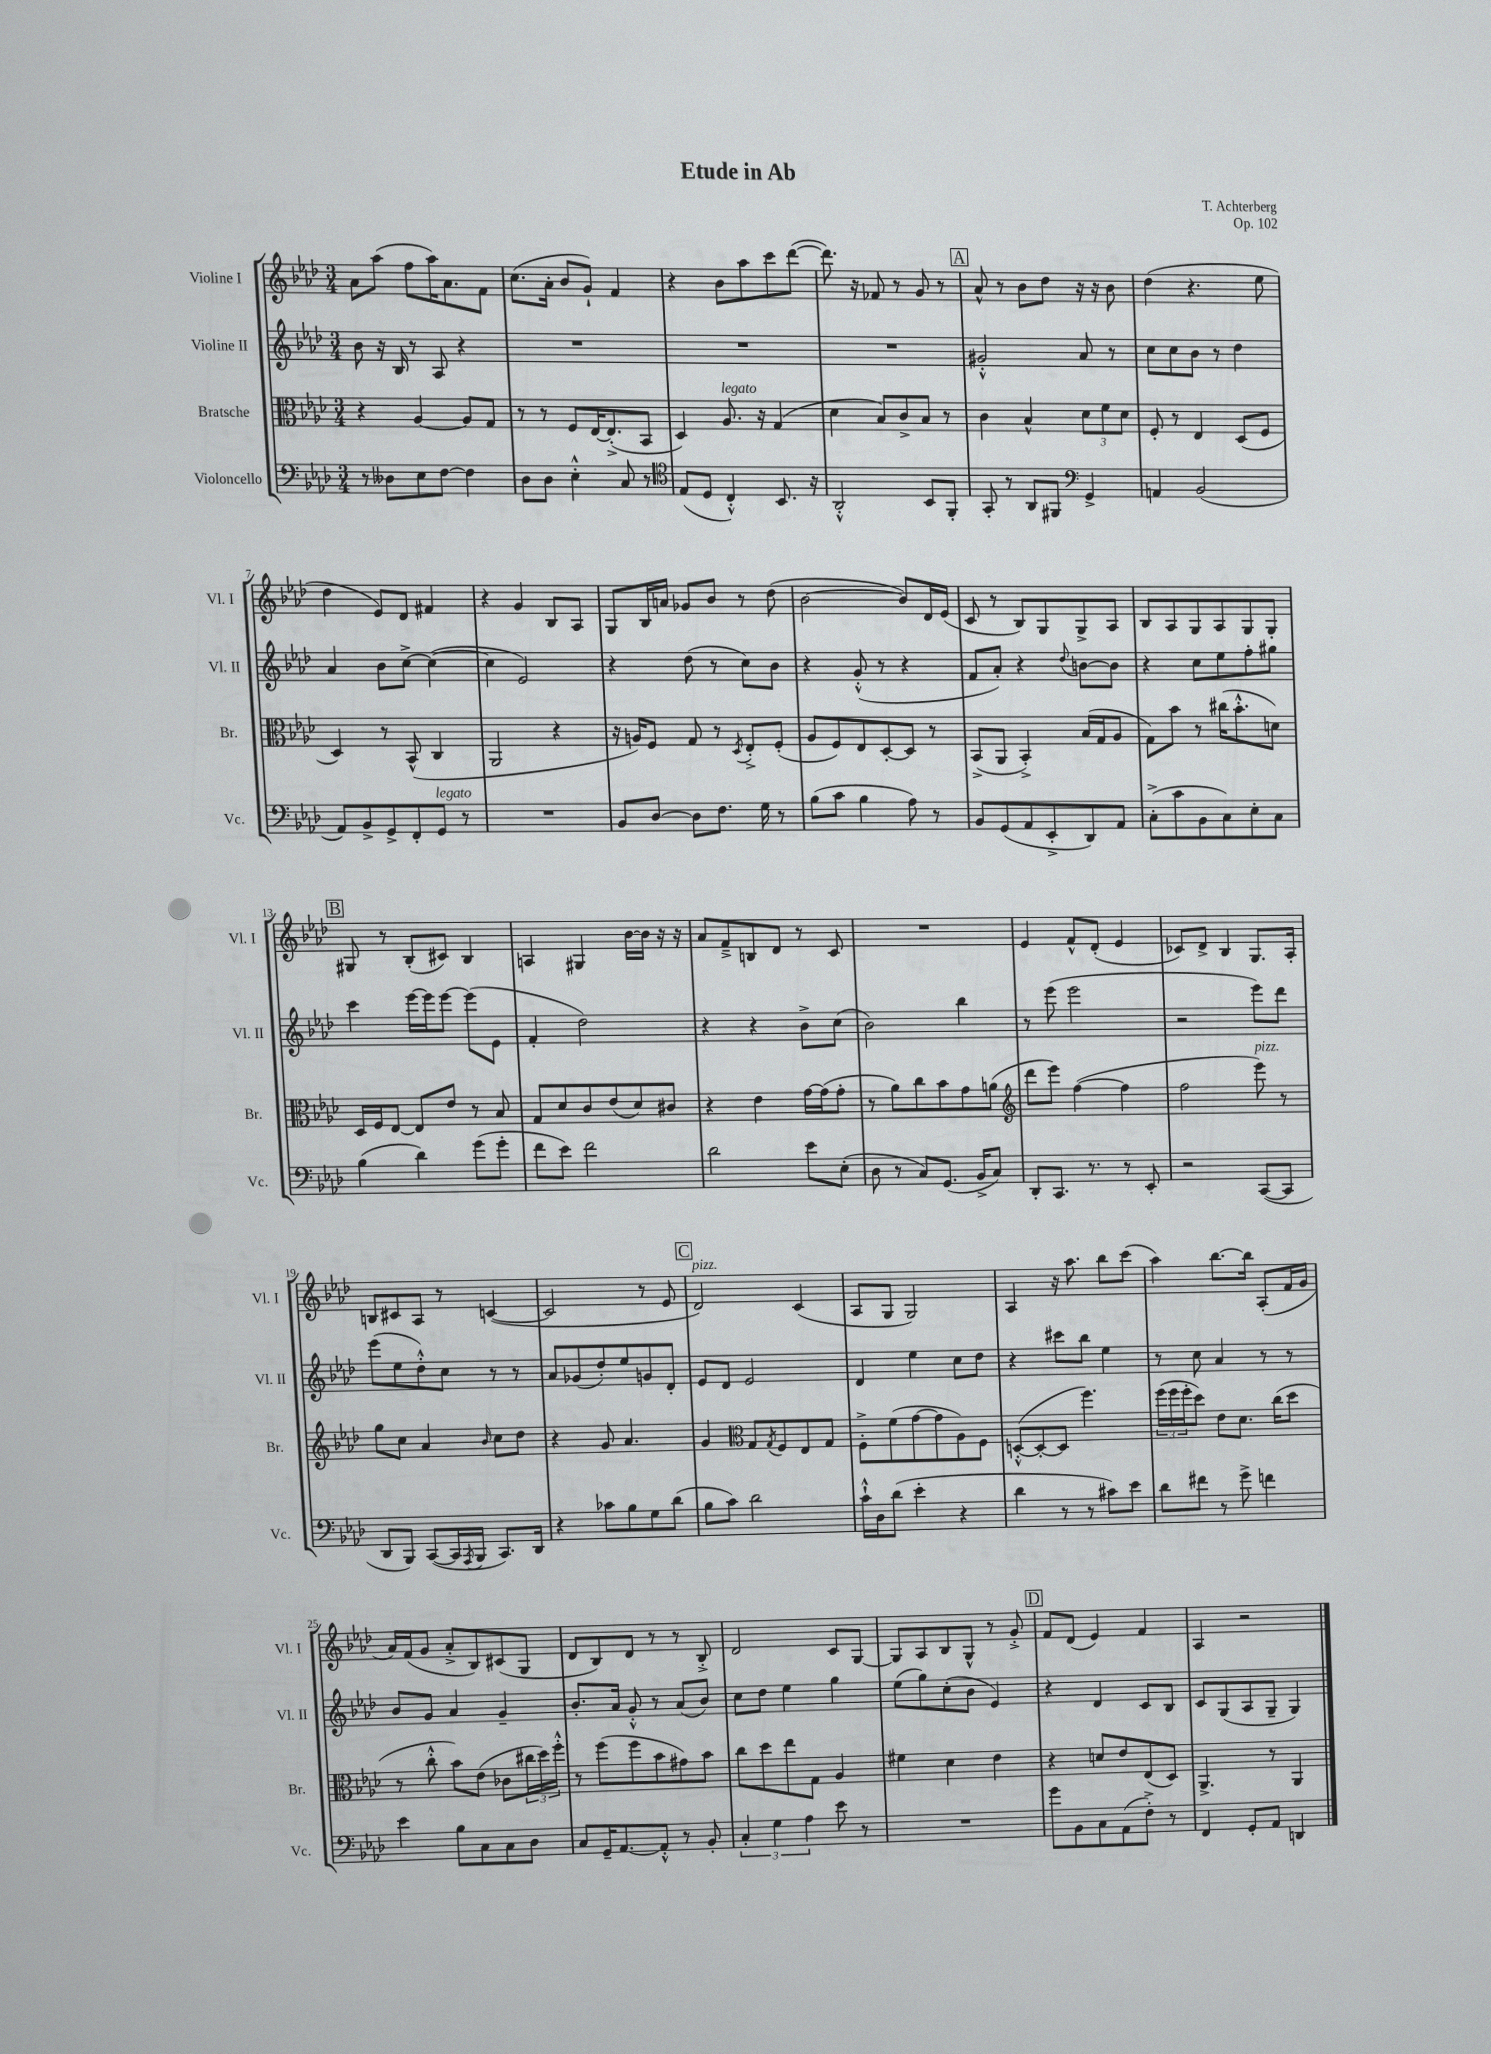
\header { title = "Etude in Ab" composer = "T. Achterberg" opus = "Op. 102" }
<<
\new StaffGroup <<
\new Staff = "s0" \with { instrumentName = "Violine I" shortInstrumentName = "Vl. I" } {
    \clef treble \key aes \major \numericTimeSignature \time 3/4
    aes'8 aes''8( f''8 aes''16) aes'8. f'8 |
    c''8.( aes'16-. bes'8 g'8-!) f'4 |
    r4 bes'8 aes''8 c'''8 des'''8~( |
    des'''8.) r16 fes'8 r8 g'8 r8 |
    \mark \markup { \box "A" } aes'8-^ r8 bes'8 des''8 r16 r16 bes'8 |
    des''4( r4. ees''8 |
    des''4 ees'8) des'8 fis'4 |
    r4 g'4 bes8 aes8 |
    g8 bes16 a'16 ges'8 bes'8 r8 des''8( |
    bes'2~ bes'8) des'16 ees'16( |
    c'8 r8 bes8) g8 g8-> aes8 |
    bes8 aes8 g8 aes8 g8 g8-. |
    \mark \markup { \box "B" } gis8 r8 bes8-.( cis'8) bes4 |
    a4 gis4 bes'16~ bes'16 r16 r16 |
    aes'8 f'8---> b8 des'8 r8 c'8 |
    R2. |
    ees'4 f'8-^ des'8-.( ees'4 |
    ces'8) des'8-> bes4 g8. aes16-. |
    b8 cis'8 aes8 r8 c'4~( |
    c'2 r8 ees'8 |
    \mark \markup { \box "C" } des'2^\markup { \italic "pizz." }) c'4( |
    aes8 g8 g2) |
    aes4 r16 aes''8. bes''8 c'''8( |
    aes''4) bes''8.~ bes''16 aes8-.( f'16 g'16 |
    aes'16) f'16( g'8 aes'8-.-> bes8) cis'8( g8 |
    des'8 bes8) des'8 r8 r8 bes8-.-> |
    des'2 c'8 g8~ |
    g8 aes8 bes8 g8-^ r8 g'8-.-> |
    \mark \markup { \box "D" } f'8 des'8( ees'4) f'4 |
    aes4 r2 \bar "|." |
}
\new Staff = "s1" \with { instrumentName = "Violine II" shortInstrumentName = "Vl. II" } {
    \clef treble \key aes \major \numericTimeSignature \time 3/4
    bes'8 r16 bes16 r8 aes8 r4 |
    R2. |
    R2. |
    R2. |
    \mark \markup { \box "A" } gis'2-.-^ aes'8 r8 |
    c''8 c''8 bes'8 r8 des''4 |
    aes'4 bes'8 c''8~-> c''4~( |
    c''4 ees'2) |
    r4 des''8( r8 c''8) bes'8 |
    r4 g'8-.-^( r8 r4 |
    f'8 aes'8-.) r4 \appoggiatura { des''8 } b'8~ b'8 |
    r4 c''8 ees''8 f''8-. gis''8 |
    \mark \markup { \box "B" } c'''4 ees'''16~ ees'''16 ees'''8~ ees'''8( ees'8 |
    f'4-. des''2) |
    r4 r4 bes'8-> c''8( |
    bes'2) bes''4 |
    r8 ees'''8( ees'''2 |
    r2 ees'''8) des'''8 |
    ees'''8( ees''8 des''8-.-^) c''8 r8 r8 |
    aes'8 ges'8( des''8-.) ees''8 g'8 des'8-. |
    \mark \markup { \box "C" } ees'8 des'8 ees'2 |
    des'4 ees''4 c''8 des''8 |
    r4 cis'''8 bes''8 ees''4 |
    r8 c''8 aes'4 r8 r8 |
    bes'8 g'8 aes'4 g'4-- |
    bes'8.-. aes'16 g'8-.-^ r8 aes'8( bes'8) |
    c''8 des''8 ees''4 g''4 |
    ees''8( g''8) c''8-.( bes'8 ees'4) |
    \mark \markup { \box "D" } r4 des'4 c'8 bes8 |
    c'8 g8( aes8 g8-- g4) \bar "|." |
}
\new Staff = "s2" \with { instrumentName = "Bratsche" shortInstrumentName = "Br." } {
    \clef alto \key aes \major \numericTimeSignature \time 3/4
    r4 aes4~ aes8 g8 |
    r8 r8 f8 ees16~ ees8.-.->( bes,8 |
    des4) aes8.^\markup { \italic "legato" } r16 g4( |
    des'4 bes8) c'8-> bes8 r8 |
    \mark \markup { \box "A" } c'4 bes4-^ \tuplet 3/2 { des'8 f'8 des'8 } |
    f8-. r8 ees4 des8( f8 |
    des4) r8 bes,8-^( c4 |
    aes,2 r4 |
    r16 a16) f8 g8 r8 \acciaccatura { des8 } ees8-.-> f8-.( |
    aes8 f8) ees8 des8~-. des8 r8 |
    bes,8->( aes,8 bes,4-.->) bes16( g16 aes8 |
    g8) bes'8 r8 cis''16( bes'8.-.-^ d'8) |
    \mark \markup { \box "B" } des16 f16 ees8~ ees8 ees'8 r8 bes8 |
    g8 des'8 c'8 ees'8( des'8) cis'8 |
    r4 ees'4 g'16~ g'16( g'8-. |
    r8 aes'8) c''8 bes'8 g'8 a'8( |
    \clef treble des'''8 ees'''8) f''4~( f''4 |
    f''2 ees'''8^\markup { \italic "pizz." }) r8 |
    g''8 c''8 aes'4 \grace { bes'16 } c''8 des''8 |
    r4 g'8 aes'4. |
    \mark \markup { \box "C" } g'4 \clef alto g8 \acciaccatura { g8 } f8 ees8 g8 |
    f8-.-> f'8( g'8~ g'8 aes8) f8 |
    d8~-.-^( d8~-. d8 f''4.) |
    \tuplet 3/2 { f''16( f''16 f''16-. } des''8) ees'8 des'8. c''16( des''8 |
    r8 c''8-.-^ bes'8) ees'8( ces'8 \tuplet 3/2 { cis''16 des''16) f''16-.-^ } |
    r8 f''8( f''8 bes'8 gis'8) bes'8 |
    c''8 des''8 ees''8 g8 aes4 |
    fis'4 des'4 ees'4 |
    \mark \markup { \box "D" } r4 d'8 ees'8 ees8( des8) |
    aes,4.-> r8 aes,4 \bar "|." |
}
\new Staff = "s3" \with { instrumentName = "Violoncello" shortInstrumentName = "Vc." } {
    \clef bass \key aes \major \numericTimeSignature \time 3/4
    r8 deses8 ees8 f8~ f4 |
    des8 des8 ees4-.-^ c8 r8 |
    \clef tenor ees8( des8 c4-.-^) bes,8. r16 |
    aes,2-.-^ bes,8 f,8-. |
    \mark \markup { \box "A" } g,8-. r8 aes,8 fis,8 \clef bass g,4-> |
    a,4 bes,2( |
    aes,8) bes,8-> g,8-> f,8-. g,8^\markup { \italic "legato" } r8 |
    R2. |
    bes,8 des8~ des8 f8. g16 r8 |
    bes8( c'8 bes4 aes8) r8 |
    bes,8 g,8( aes,8 ees,8-.-> des,8) aes,8 |
    c8-.->( c'8 bes,8 c8) ees8-. c8 |
    \mark \markup { \box "B" } bes4( des'4) g'8( g'8-. |
    f'8 ees'8) f'2 |
    des'2 ees'8 ees8-.( |
    des8 r8 c8) g,8.( bes,16-> c8) |
    des,8-. c,8. r8. r8 ees,8-. |
    r2 c,8~( c,8 |
    des,8 bes,,8) c,8~( c,16 \acciaccatura { aes,,8 } bes,,16 c,8.) des,16 |
    r4 ces'8 bes8 g8 des'8( |
    \mark \markup { \box "C" } bes8 c'8) des'2 |
    c'16-!-^ des16 des'8( ees'4-. r4 |
    des'4 r8 r8 cis'8) ees'8 |
    des'8 fis'8 r8 g'8-> f'4 |
    ees'4 bes8 c8 c8 des8 |
    c8 g,16-- aes,8.~ aes,8-.-^ r8 bes,8-. |
    \tuplet 3/2 { c4-. g4 aes4 } ees'8 r8 |
    R2. |
    \mark \markup { \box "D" } g'8 bes,8 c8 aes,8( f8-.->) r8 |
    f,4 g,8-. aes,8 d,4 \bar "|." |
}
>>
>>
